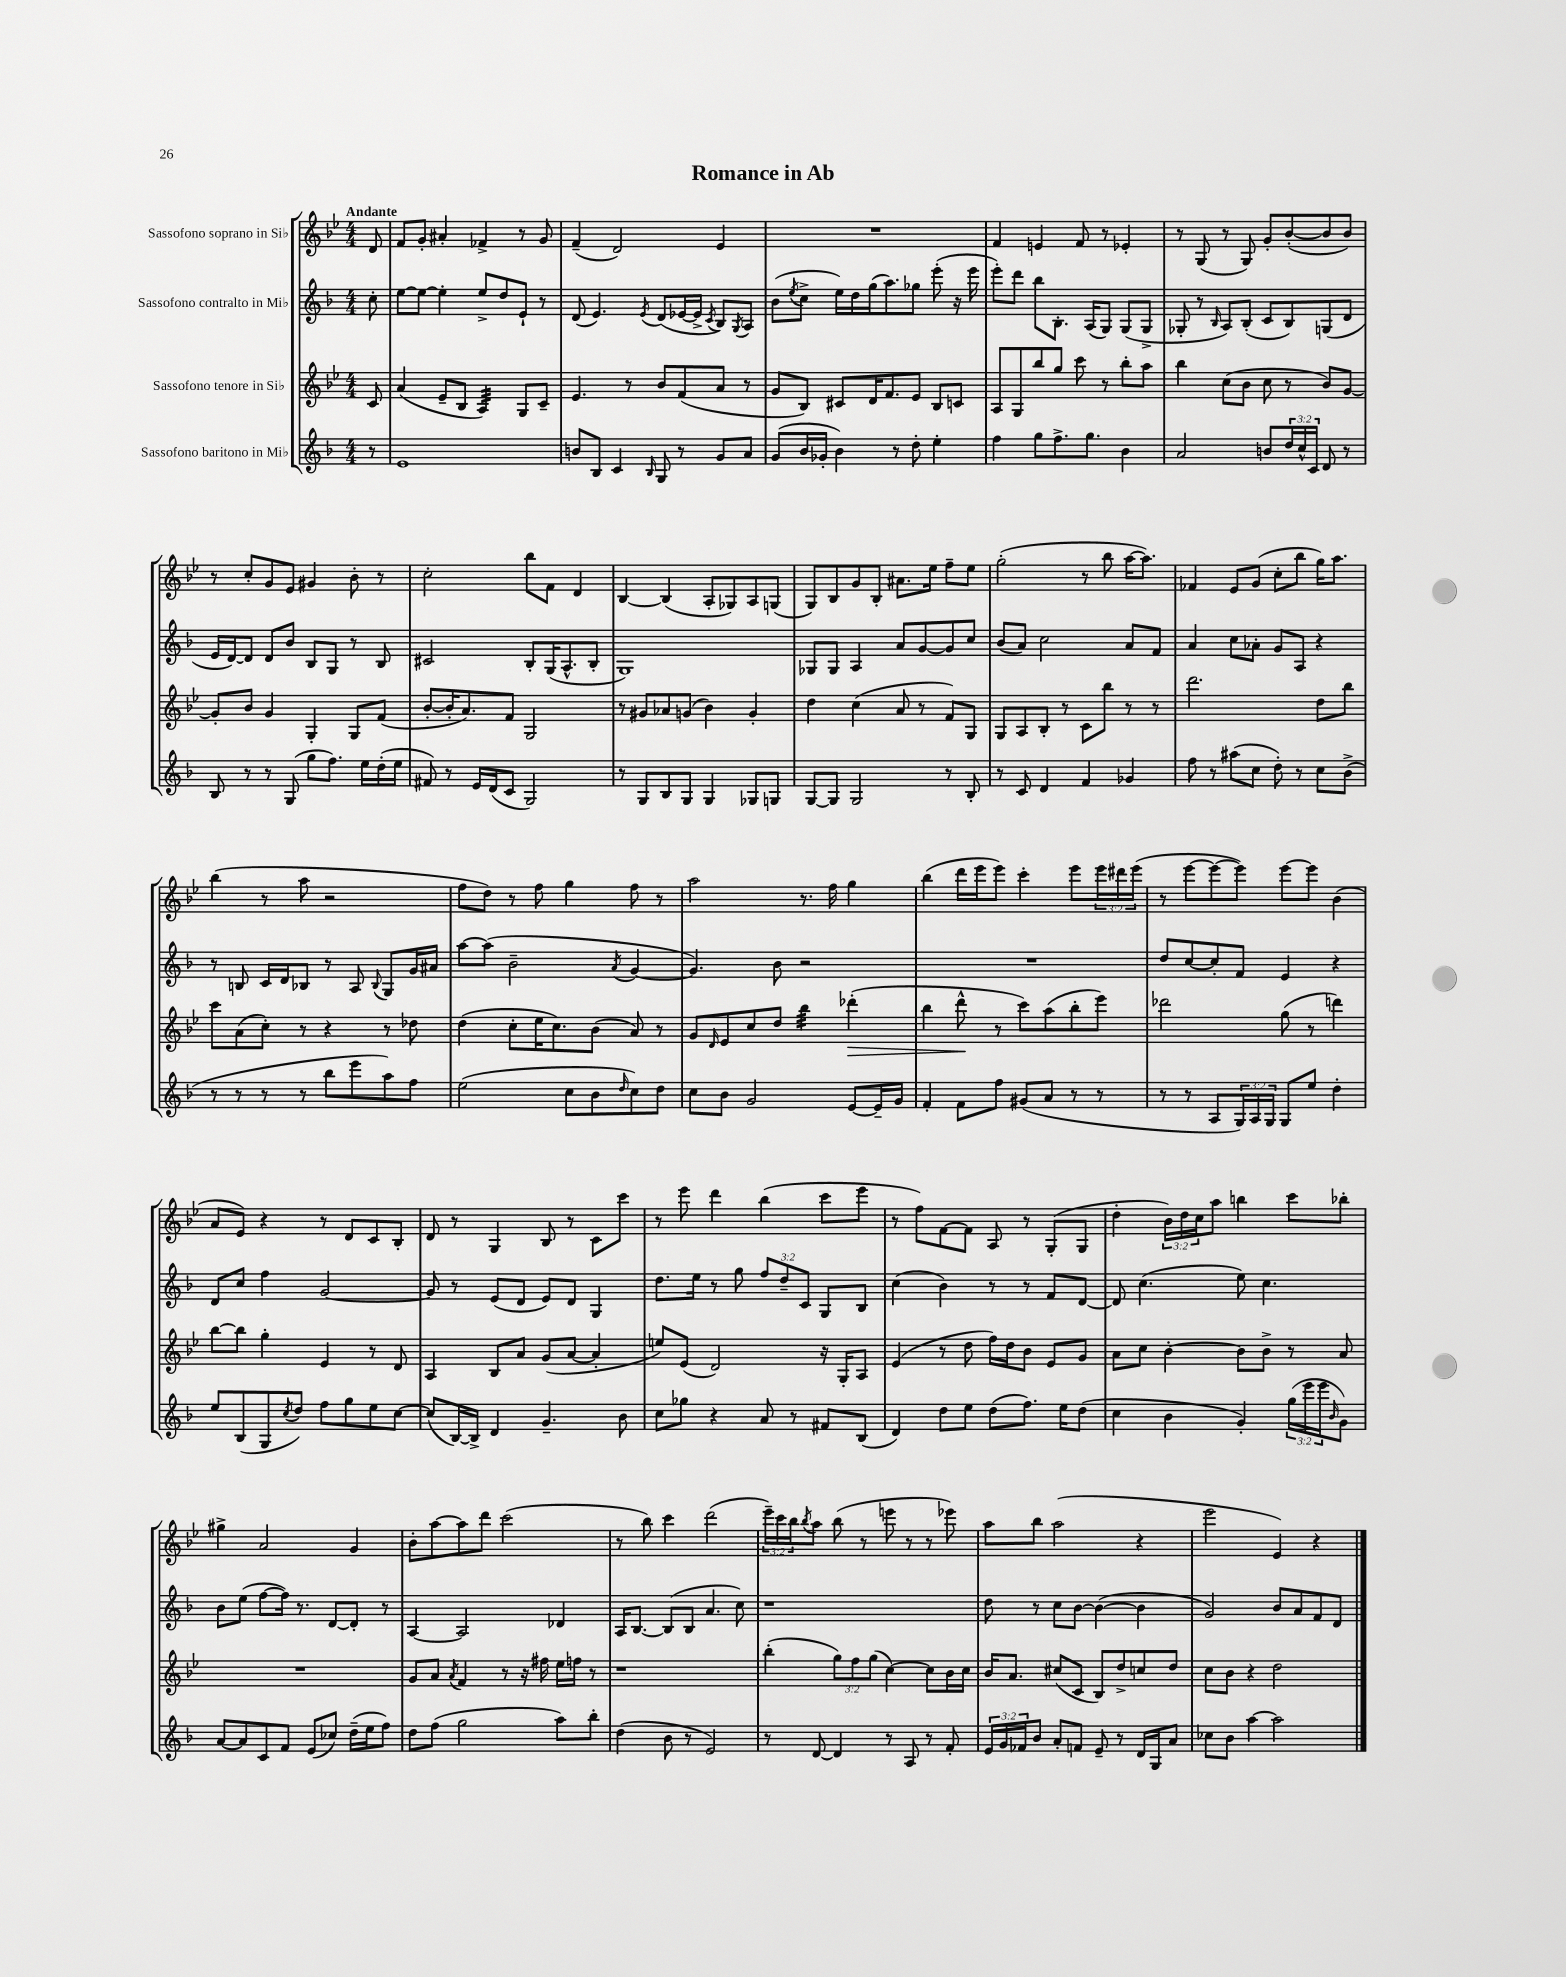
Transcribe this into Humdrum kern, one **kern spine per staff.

**kern	**kern	**kern	**kern
*staff4	*staff3	*staff2	*staff1
*clefG2	*clefG2	*clefG2	*clefG2
*k[b-]	*k[b-e-]	*k[b-]	*k[b-e-]
*M4/4	*M4/4	*M4/4	*M4/4
8r	8c	8cc'	8d
=	=	=	=
1e	(4a	[8ee	8f
.	.	8ee_	8g'
.	8e-~	4ee']	4a#'
.	8B-	.	.
.	4A)	8ee^	4f-^
.	.	8dd	.
.	8G	8e`	8r
.	8c~	8r	8g
=	=	=	=
8b	4.e-	(8d	(4f~
8B-	.	4.e)	.
4c	.	.	2d)
.	8r	.	.
16qqB-	.	8qe	.
8G	8b-	(8d	.
8r	(8f	[16e-	.
.	.	16e-^]	.
.	.	8qc	.
8g	8a	8B-)	4e-
.	.	8qG	.
8a	8r	8A	.
=	=	=	=
(8g	8g	(8b-	1r
.	.	8qee	.
16b-	8B-)	8cc^	.
16g-'	.	.	.
4b-)	8c#	16ee)	.
.	.	16dd	.
.	16d	(16gg	.
.	8.f	8.aa)	.
8r	.	.	.
8dd'	8e-	8gg-	.
4ee'	8B-	(8eee'	.
.	8c	16r	.
.	.	16eee	.
=	=	=	=
4ff	8A	8eee')	4f
.	8G	8ddd	.
8gg	8bb-	8bb-	4e
8.ff^	8gg	8.B-'	.
.	8ccc	.	8f
8.gg	.	(16A	.
.	8r	8G)	8r
4b-	8bb-'	(8G	4e-'
.	8aa	8G^	.
=	=	=	=
2a	4bb-	8G-'	8r
.	.	8r	(8G
.	.	16qqB-	.
.	(8cc	8A)	8r
.	8b-	(8B-'	8G)
8b	8cc	8c	8g'
24dd	8r	8B-)	([8b-'
24cc^^	.	.	.
24c	.	.	.
8d	8b-)	(8G	8b-]
8r	[8g	8d	8b-)
=	=	=	=
8B-	8g']	16e	8r
.	.	[16d)	.
8r	8b-	8d]	8cc'
8r	4g	8d	8g
(8G	.	8b-	8e-
8gg	4G'	8B-	4g#
8.ff)	.	8G	.
.	8G	8r	8b-'
16ee	.	.	.
(16dd'	(8f	8B-	8r
16ee	.	.	.
=	=	=	=
8f#)	[8b-'	2c#	2cc'
8r	16b-']	.	.
.	8.a)	.	.
16e	.	.	.
(16d	.	.	.
8c	8f	.	.
2G)	2G	8B-'	8bb-
.	.	(16G	8f
.	.	8.A^^	.
.	.	.	4d
.	.	8B-'	.
=	=	=	=
8r	8r	1G)	[4B-
8G	8g#	.	.
8B-	8a-	.	(4B-]
8G	(8g	.	.
4G	4b-)	.	8A'
.	.	.	8G-)
8G-	4g'	.	8A
8G	.	.	(8G
=	=	=	=
[8G	4dd	8G-	8G)
8G]	.	8G-	8B-
2G	(4cc	4A	8g
.	.	.	8B-'
.	8a	8a	8.a#
.	8r	[8g	.
.	.	.	16ee-
8r	8f)	8g]	8ff~
8B-'	8G	8cc	8ee-
=	=	=	=
8r	8G	(8b-	(2gg'
8c	8A	8a)	.
4d	8B-'	2cc	.
.	8r	.	.
4f	8c	.	8r
.	8bb-	.	8bb-
4g-	8r	8a	[16aa
.	.	.	8.aa])
.	8r	8f	.
=	=	=	=
8ff	2.ddd	4a	4f-
8r	.	.	.
(8aa#	.	8cc	8e-
8cc	.	8a-'	(8g
8dd')	.	8g	8cc'
8r	.	8A	8bb-
8cc	8dd	4r	16gg)
.	.	.	8.aa
(8b-^	8bb-	.	.
=	=	=	=
8r	8ccc	8r	(4bb-
8r	(8a	8B	.
8r	8cc')	16c	8r
.	.	16d	.
8r	8r	8B-	8aa
8bb-	4r	8r	2r
8eee	.	8A	.
.	.	8qqB-	.
8aa)	8r	8G	.
8ff	8dd-	16g	.
.	.	16a#	.
=	=	=	=
(2ee	(4dd	[8aa	8ff
.	.	(8aa]	8dd)
.	8cc'	2b-~	8r
.	16ee-	.	8ff
.	8.cc)	.	.
8cc	.	.	4gg
8b-	(8b-	.	.
16qqdd	.	8qa	.
8cc)	8a)	[4g	8ff
8dd	8r	.	8r
=	=	=	=
8cc	8g	4.g])	2aa
.	16qqd	.	.
8b-	8e-	.	.
2g	8cc	.	.
.	8dd	8b-	.
.	4bb-	2r	8.r
.	.	.	16ff
[8e	(4ddd-'	.	4gg
16e~]	.	.	.
16g	.	.	.
=	=	=	=
4f'	4bb-	1r	(4bb-
8f	8ddd^^	.	16ddd
.	.	.	16eee-
8ff	8r	.	8eee-)
(8g#	8ccc)	.	4ccc'
8a	(8aa	.	.
8r	8bb-'	.	8eee-
8r	8eee-)	.	24eee-
.	.	.	24ddd#
.	.	.	(24eee-
=	=	=	=
8r	2ddd-	8dd	8r
8r	.	[8cc	[8eee-
8A	.	8cc']	8eee-_
24G)	.	8f	8eee-])
24A	.	.	.
24G	.	.	.
8G	(8gg	4e	[8eee-
8ee	8r	.	8eee-]
4dd'	4ddd)	4r	(4b-
=	=	=	=
8ee	[8bb-	8d	8a
(8B-	8bb-]	8cc	8e-)
8G	4gg'	4ff	4r
8qcc	.	.	.
8dd)	.	.	.
8ff	4e-	[2g	8r
8gg	.	.	8d
8ee	8r	.	8c
[8cc	8d	.	8B-'
=	=	=	=
(8cc]	4A	8g]	8d
[16B-)	.	8r	8r
16B-^]	.	.	.
4d	8B-	(8e	4G
.	8a	8d	.
4.g~	(8g	8e)	8B-
.	[8a	8d	8r
.	4a']	4G	8c
8b-	.	.	8ccc
=	=	=	=
8cc	8ee)	8.dd	8r
8gg-	(8e-	.	8eee-
.	.	16ee	.
4r	2d)	8r	4ddd
.	.	8gg	.
8a	.	12ff	(4bb-
.	.	12dd~	.
8r	.	.	.
.	.	12c	.
8f#	16r	8G	8ccc
.	16G'	.	.
(8B-	8A	8B-	8eee-
=	=	=	=
4d)	(4e-	(4cc	8r
.	.	.	8ff)
8dd	8r	4b-)	[8f
8ee	8dd	.	8f]
(8dd	16ff)	8r	8A
.	16dd	.	.
8.ff)	8b-	8r	8r
.	8e-	8f	(8G'
16ee	.	.	.
(8dd	8g	[8d	8G
=	=	=	=
4cc	8a	8d]	4dd'
.	8cc	(4.cc	.
4b-	[4b-'	.	24b-)
.	.	.	24dd
.	.	.	24cc
.	.	.	8aa
4g')	8b-]	8ee)	4bb
.	8b-^	4.cc	.
(24gg	8r	.	8ccc
24eee	.	.	.
24eee	.	.	.
16qqb-	.	.	.
8g)	8a	.	8bb-'
=	=	=	=
[8a	1r	8b-	4gg#^
8a]	.	(8ee	.
8c	.	[8ff	2a
8f	.	16ff])	.
.	.	8.r	.
(8e	.	.	.
8cc-)	.	[8d	.
(16dd~	.	8d']	4g
16ee	.	.	.
8ff)	.	8r	.
=	=	=	=
8dd	8g	[4A	8b-'
(8ff	8a	.	[8aa
.	8qa	.	.
2gg	4f	2A]	8aa]
.	.	.	8ddd
.	8r	.	(2ccc
.	16r	.	.
.	16ff#	.	.
8aa)	16ee-	4d-	.
.	16ff	.	.
8bb-'	8r	.	.
=	=	=	=
(4dd	1r	16A	8r
.	.	[8.B-	.
.	.	.	8bb-)
8b-	.	(8B-]	4ccc
8r	.	8B-	.
2e)	.	4.a	(2ddd
.	.	8cc)	.
=	=	=	=
8r	(4bb-'	1r	24eee-~)
.	.	.	24ccc
.	.	.	24bb-
.	.	.	8qbb-
[8d	.	.	8aa
4d]	12gg)	.	(8bb-
.	12ff	.	.
.	.	.	8r
.	(12gg	.	.
8r	[4cc)	.	8eee
8A	.	.	8r
8r	8cc]	.	8r
8f'	16b-	.	8eee-)
.	16cc	.	.
=	=	=	=
24e	16b-	8dd	8aa
24g	.	.	.
.	8.a	.	.
24f-	.	.	.
8b-	.	8r	8bb-
8a'	(8cc#	8cc	(2aa
8f	8c	[8b-	.
8e~	8B-)	(4b-_	.
8r	8dd^	.	.
16d	8cc	4b-]	4r
16G	.	.	.
8a	8dd	.	.
=	=	=	=
8cc-	8cc	2g)	2eee-
8b-	8b-	.	.
[4aa	4r	.	.
2aa]	2dd	8b-	4e-)
.	.	8a	.
.	.	8f	4r
.	.	8d	.
==	==	==	==
*-	*-	*-	*-
